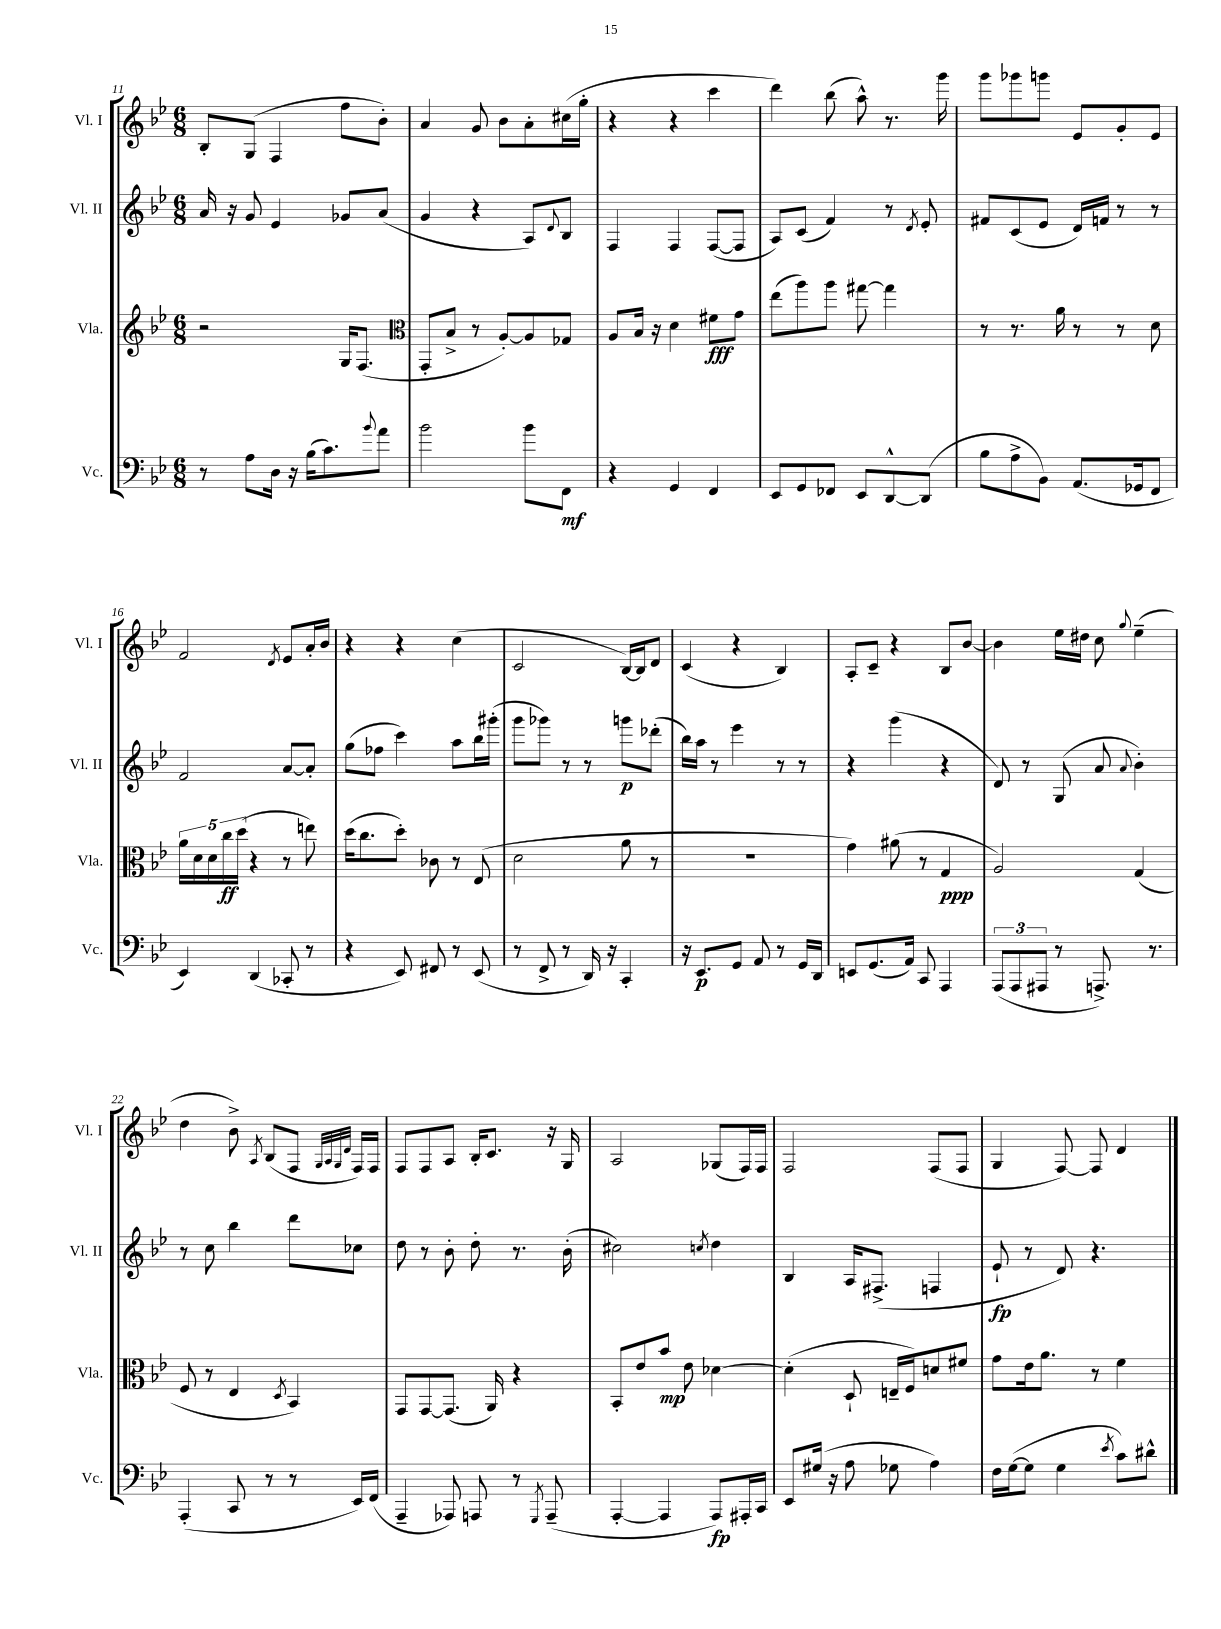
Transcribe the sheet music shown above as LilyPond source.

<<
\new StaffGroup <<
\new Staff = "s0" \with { instrumentName = "Vl. I" shortInstrumentName = "Vl. I" } {
    \clef treble \key bes \major \numericTimeSignature \time 6/8
    bes8-. g8( f4 f''8 bes'8-.) |
    a'4 g'8 bes'8 a'8-. cis''16( g''16-. |
    r4 r4 c'''4 |
    d'''4) bes''8( a''8-^) r8. g'''16 |
    g'''8 ges'''8 g'''8 ees'8 g'8-. ees'8 |
    f'2 \acciaccatura { d'8 } ees'8 a'16-. bes'16 |
    r4 r4 c''4( |
    c'2 bes16~) bes16 d'8 |
    c'4( r4 bes4) |
    a8-. c'8-- r4 bes8 bes'8~ |
    bes'4 ees''16 dis''16 c''8 \appoggiatura { g''8 } ees''4--( |
    d''4 bes'8->) \acciaccatura { a8 } bes8( f8 \grace { g32 a32 g32 d'32 } f16) f16 |
    f8 f8 a8 bes16-. c'8. r16 g16 |
    a2 ges8( f16) f16 |
    f2 f8( f8 |
    g4 f8~) f8 d'4 \bar "|." |
}
\new Staff = "s1" \with { instrumentName = "Vl. II" shortInstrumentName = "Vl. II" } {
    \clef treble \key bes \major \numericTimeSignature \time 6/8
    a'16 r16 g'8 ees'4 ges'8 a'8( |
    g'4 r4 a8) \appoggiatura { d'8 } bes8 |
    f4 f4 f8~( f8 |
    a8) c'8( f'4) r8 \acciaccatura { d'8 } ees'8-. |
    fis'8 c'8( ees'8 d'16) f'16 r8 r8 |
    f'2 a'8~ a'8-. |
    g''8( fes''8 c'''4) a''8 bes''16 gis'''16-.( |
    g'''8 ges'''8) r8 r8 g'''8\p des'''8-.( |
    bes''16) a''16 r8 ees'''4 r8 r8 |
    r4 g'''4( r4 |
    d'8) r8 g8( a'8 \appoggiatura { a'8 } bes'4-.) |
    r8 c''8 bes''4 d'''8 ces''8 |
    d''8 r8 bes'8-. d''8-. r8. bes'16-.( |
    cis''2) \acciaccatura { c''8 } d''4 |
    bes4 a16 fis8.->( f4 |
    ees'8-!\fp r8 d'8) r4. \bar "|." |
}
\new Staff = "s2" \with { instrumentName = "Vla." shortInstrumentName = "Vla." } {
    \clef treble \key bes \major \numericTimeSignature \time 6/8
    r2 g16 f8.( |
    \clef alto g,8-. bes8-> r8 a8~-.) a8 ges8 |
    a8 bes16 r16 d'4 fis'8\fff g'8 |
    ees''8( a''8) a''8 gis''8~ gis''4 |
    r8 r8. a'16 r8 r8 d'8 |
    \tuplet 5/4 { a'16 d'16 d'16 c''16\ff d''16( } r4 r8 e''8) |
    d''16( c''8. d''8-.) ces'8 r8 ees8( |
    d'2 a'8 r8 |
    R2. |
    g'4) ais'8( r8 g4\ppp |
    a2) g4( |
    f8 r8 ees4 \acciaccatura { d8 } bes,4) |
    g,8 g,8~ g,8.( a,16) r4 |
    bes,8-. ees'8 bes'8\mp ees'8 des'4~ |
    des'4-.( d8-! e16-- f16) d'8 fis'8 |
    g'8 ees'16 a'8. r8 f'4 \bar "|." |
}
\new Staff = "s3" \with { instrumentName = "Vc." shortInstrumentName = "Vc." } {
    \clef bass \key bes \major \numericTimeSignature \time 6/8
    r8 a8 d16 r16 bes16( c'8.) \appoggiatura { bes'8 } a'8 |
    bes'2 bes'8 f,8\mf |
    r4 g,4 f,4 |
    ees,8 g,8 fes,8 ees,8 d,8~-^ d,8( |
    bes8 a8-> bes,8) a,8.( ges,16 f,8 |
    ees,4) d,4( ces,8-. r8 |
    r4 ees,8) fis,8 r8 ees,8( |
    r8 f,8-> r8 d,16) r16 c,4-. |
    r16 ees,8.\p g,8 a,8 r8 g,16 d,16 |
    e,8 g,8.( a,16) c,8 a,,4 |
    \tuplet 3/2 { a,,8( a,,8 ais,,8 } r8 a,,8.->) r8. |
    a,,4-.( c,8 r8 r8 ees,16) f,16( |
    a,,4-- aes,,8) a,,8 r8 \acciaccatura { g,,8 } a,,8--( |
    a,,4~-. a,,4 a,,8\fp) ais,,16-. c,16 |
    ees,8 gis16( r16 a8 ges8 a4) |
    f16 g16~( g8 g4 \acciaccatura { ees'8 } c'8) dis'8-^ \bar "|." |
}
>>
>>
\layout { \context { \Score currentBarNumber = #11 } }
